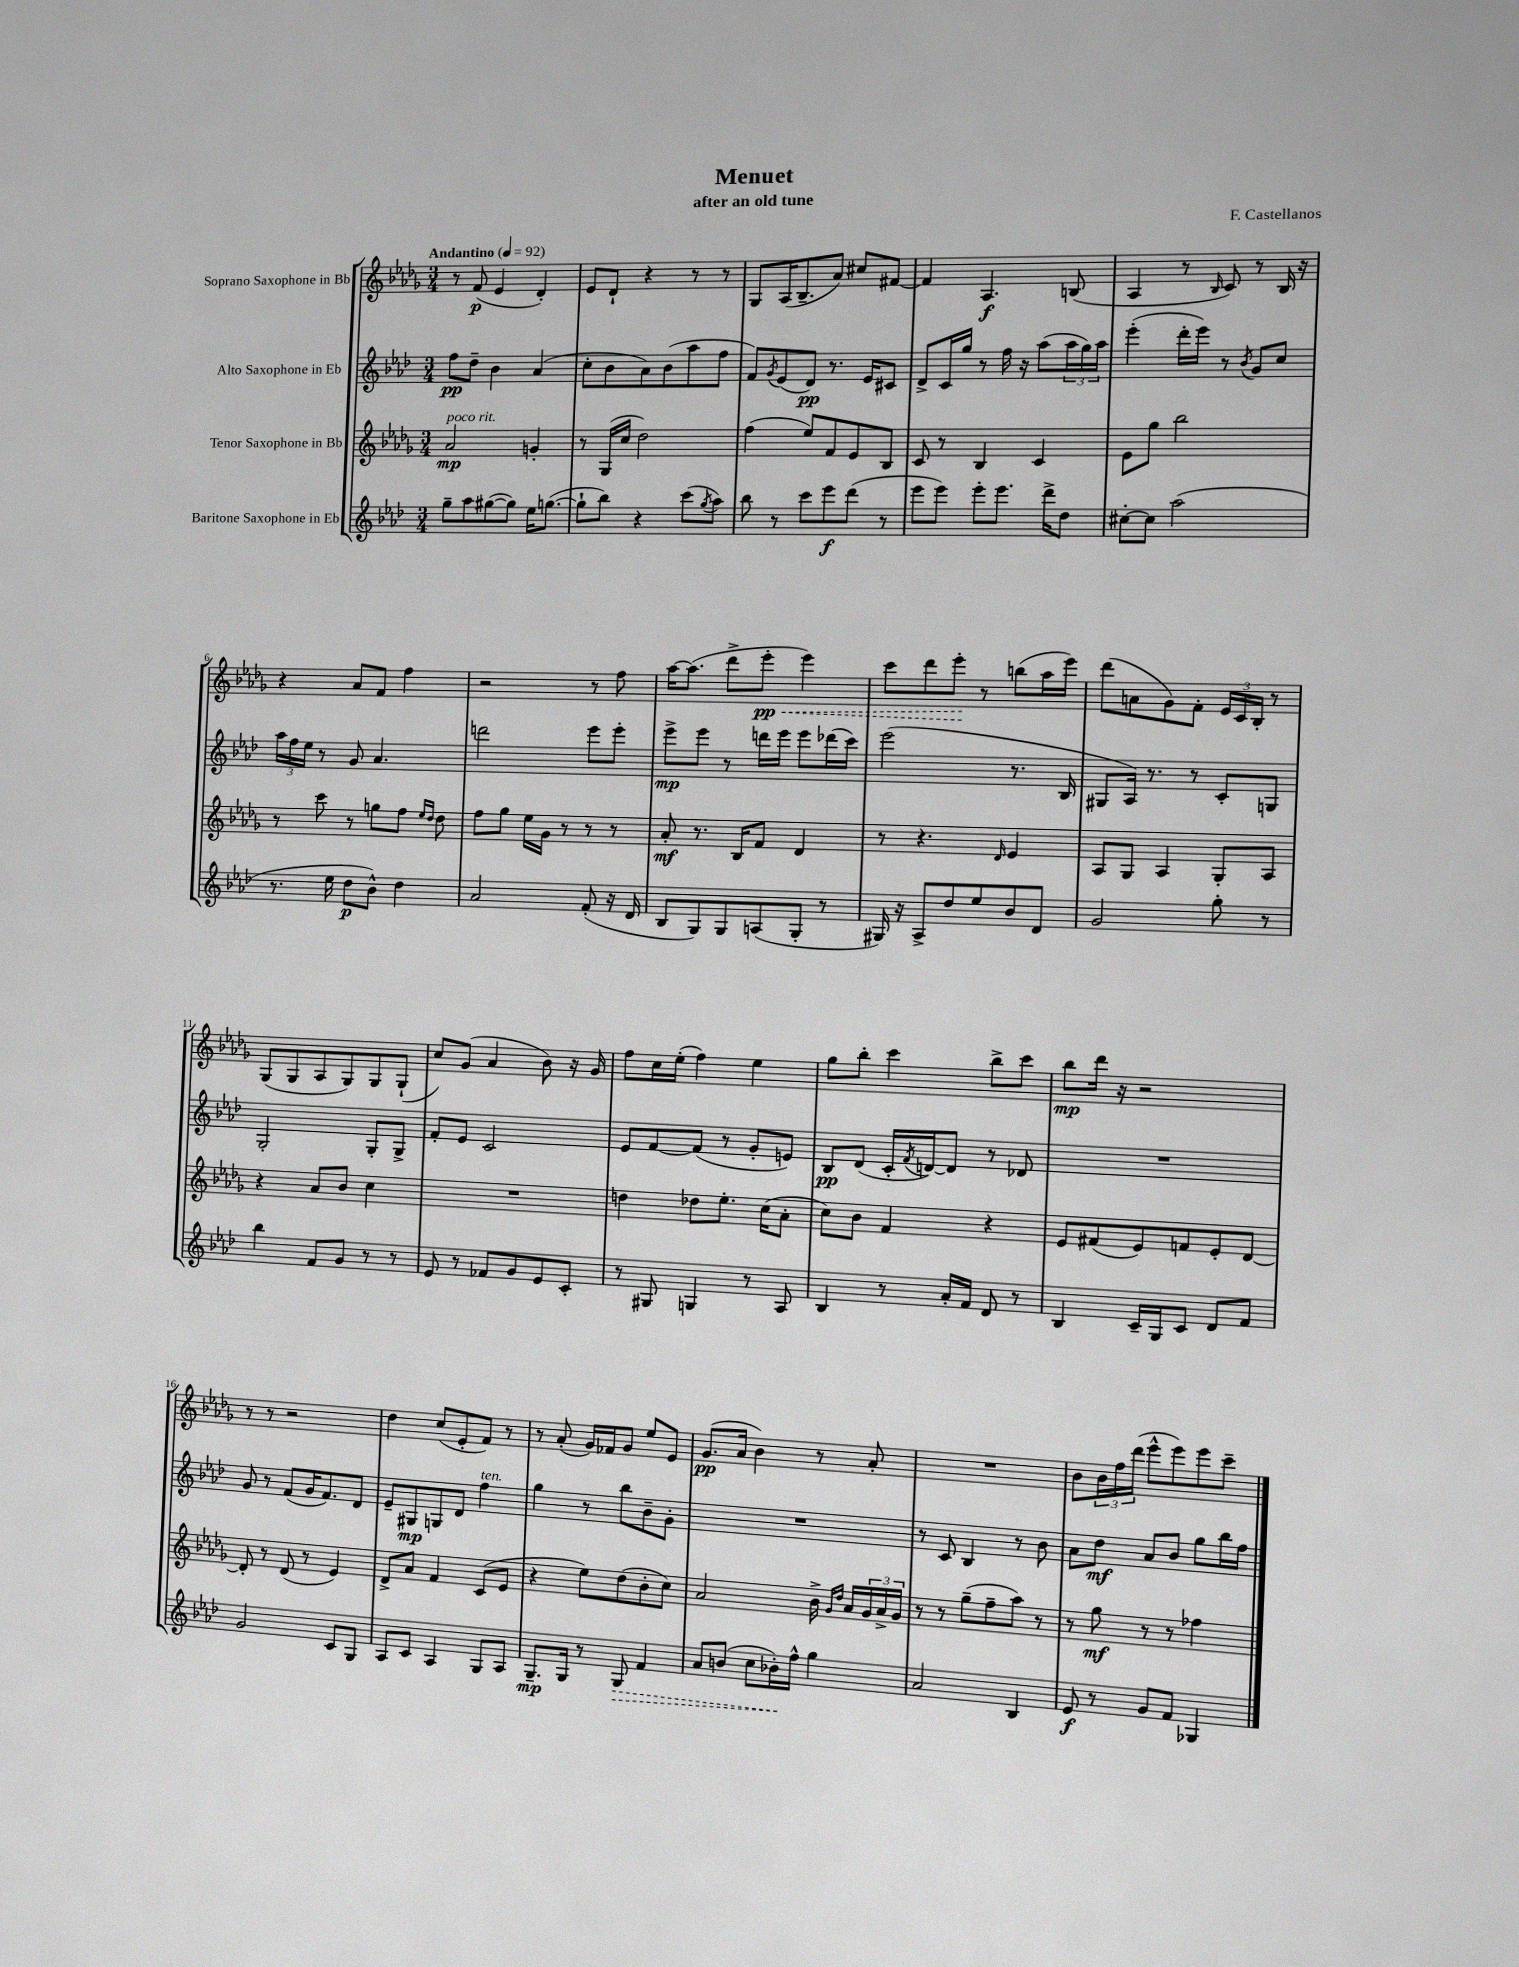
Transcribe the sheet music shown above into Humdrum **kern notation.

**kern	**kern	**kern	**kern
*staff4	*staff3	*staff2	*staff1
*clefG2	*clefG2	*clefG2	*clefG2
*k[b-e-a-d-]	*k[b-e-a-d-g-]	*k[b-e-a-d-]	*k[b-e-a-d-g-]
*M3/4	*M3/4	*M3/4	*M3/4
*MM92	*MM92	*MM92	*MM92
8gg~	2a-	8ff	8r
8aa-	.	8dd-~	(8f
([8gg#	.	4b-	4e-
8gg#])	.	.	.
16ee-	4g'	(4a-	4d-')
([8.gg	.	.	.
=	=	=	=
8gg`]	8r	8cc'	8e-
8bb-)	(16G-	8b-	8d-`
.	16cc	.	.
4r	2dd-)	8a-)	4r
.	.	(8b-	.
(8ccc	.	8aa-	8r
8qgg	.	.	.
8aa-)	.	8ff	8r
=	=	=	=
8bb-	(4ff	8f)	8G-
.	.	8qg	.
8r	.	(8e-	(16A-
.	.	.	8.B-~
8ccc	8ee-)	8d-)	.
8eee-	8f	8.r	8a-)
(8ddd-	8e-	.	8cc#
.	.	16e-	.
8r	8B-	8c#	[8f#
=	=	=	=
8eee-	8c	8d-^	4f#]
8eee-)	8r	16c	.
.	.	16gg	.
8eee-'	4B-	8r	4.A-
8.eee-	.	16ff	.
.	.	16r	.
.	4c	(8aa-	.
16ddd-^	.	.	.
8dd-	.	24aa-	(8B
.	.	24gg)	.
.	.	24aa-	.
=	=	=	=
[8cc#'	8e-	(4eee-'	4A-
8cc#]	8gg-	.	.
(2aa-	2bb-	16ddd-'	8r
.	.	16eee-)	.
.	.	.	16qqB-
.	.	8r	8c)
.	.	8qb-	.
.	.	8g	8r
.	.	8cc	16B-
.	.	.	16r
=	=	=	=
8.r	8r	24aa-	4r
.	.	24ff	.
.	.	24ee-	.
.	8ccc	8r	.
16ee-	.	.	.
8dd-	8r	8g	8a-
8b-^^)	8gg	4.a-	8f
4dd-	8ff	.	4ff
.	16qqee-	.	.
.	16qqdd-	.	.
.	8dd-	.	.
=	=	=	=
2a-	8ff	2ddd	2r
.	8gg-	.	.
.	16ee-	.	.
.	16g-	.	.
.	8r	.	.
(8f'	8r	8eee-	8r
16r	8r	8eee-'	8ff
16d-	.	.	.
=	=	=	=
8B-	8a-'	8eee-^	[16aa-
.	.	.	(8.aa-]
8G)	8.r	8eee-	.
8G	.	8r	8ddd-^
.	16B-	.	.
(8A	8f	16ddd	8eee-'
.	.	16eee-	.
8G'	4d-	8eee-	4eee-)
8r	.	(16ddd-	.
.	.	16ccc)	.
=	=	=	=
16G#)	8r	(2eee-	8ccc
16r	.	.	.
8A-^	4.r	.	8ddd-
8dd-	.	.	8eee-'
8ee-	.	.	8r
.	16qqd-	.	.
8b-	4e-	8.r	(8bb
8d-	.	.	16aa-
.	.	16B-	16eee-)
=	=	=	=
2g	8A-	8G#	(8ddd-
.	8G-	16A-)	8a
.	.	8.r	.
.	4A-	.	8g-)
.	.	8r	8f'
8gg'	8G-'	8c'	24e-
.	.	.	24c
.	.	.	24B-'
8r	8A-	8G	8r
=	=	=	=
4bb-	4r	2G'	(8G-
.	.	.	8G-
8f	8a-	.	8A-
8g	8b-	.	8G-)
8r	4cc	8G'	8G-
8r	.	8G^	(8G-`
=	=	=	=
8e-	2.r	8f'	8cc)
8r	.	8e-	(8g-
8f-	.	2c	4a-
8g	.	.	.
8e-	.	.	8b-)
8c'	.	.	16r
.	.	.	16g-
=	=	=	=
8r	4dd	8e-	8ff
8G#	.	[8f	16cc
.	.	.	(16ee-'
4G	8dd-	(8f]	4ff)
.	8.ee-'	8r	.
8r	.	8g'	4ee-
.	(16cc	.	.
8A-	8a-'	8e)	.
=	=	=	=
4B-	8cc)	8B-	8gg-
.	8b-	(8d-	8bb-'
8r	4f	16c'	4ccc
.	.	8qf	.
.	.	[16d)	.
16a-'	.	8d]	.
16f	.	.	.
8d-	4r	8r	8bb-^
8r	.	8d-	8ccc
=	=	=	=
4B-	8e-	2.r	8bb-
.	(8f#	.	16ddd-
.	.	.	16r
16c~	8e-)	.	2r
16G	.	.	.
8c	8f	.	.
8d-	8e-'	.	.
8f	[8d-	.	.
=	=	=	=
2g	8d-']	8g	8r
.	8r	8r	8r
.	(8d-	(8f	2r
.	8r	16g	.
.	.	8.f)	.
8c	4e-)	.	.
8G	.	8d-	.
=	=	=	=
8A-	8d-^	8e-~	4dd-
8c	8a-	8G#	.
4A-	4f	8G	(8cc
.	.	8d-	8e-'
8G	(8c	4ff	8f)
8A-	8e-	.	8r
=	=	=	=
8.G~	4r	4gg	8r
.	.	.	(8a-'
16G	.	.	.
8r	8ee-)	8r	16g-)
.	.	.	16f-
8G	(8dd-	8bb-	8g-
4f	8b-'	8b-~	8ee-
.	8cc)	8g'	8e-
=	=	=	=
8a-	2a-	2.r	(8.g-
(8b	.	.	.
.	.	.	16a-
8cc	.	.	4b-)
16b-')	.	.	.
16ff^^	.	.	.
4gg	16b-^	.	8r
.	16qqg-	.	.
.	16qqdd-	.	.
.	16a-	.	.
.	24g-	.	8a-'
.	24a-^	.	.
.	24g-	.	.
=	=	=	=
2a-	8r	8r	2.r
.	8r	8c	.
.	(8gg-~	4B-	.
.	8ff~	.	.
4B-	8aa-)	8r	.
.	8r	8b-	.
=	=	=	=
8e-	8r	8a-	8b-
8r	8gg-	8dd-	24b-
.	.	.	24ff
.	.	.	(24ddd-
8g	8r	8a-	8eee-^^
8f	8r	8b-	8eee-)
4G-	4ff-	8gg	8eee-
.	.	16bb-	8ccc~
.	.	16ff	.
==	==	==	==
*-	*-	*-	*-
